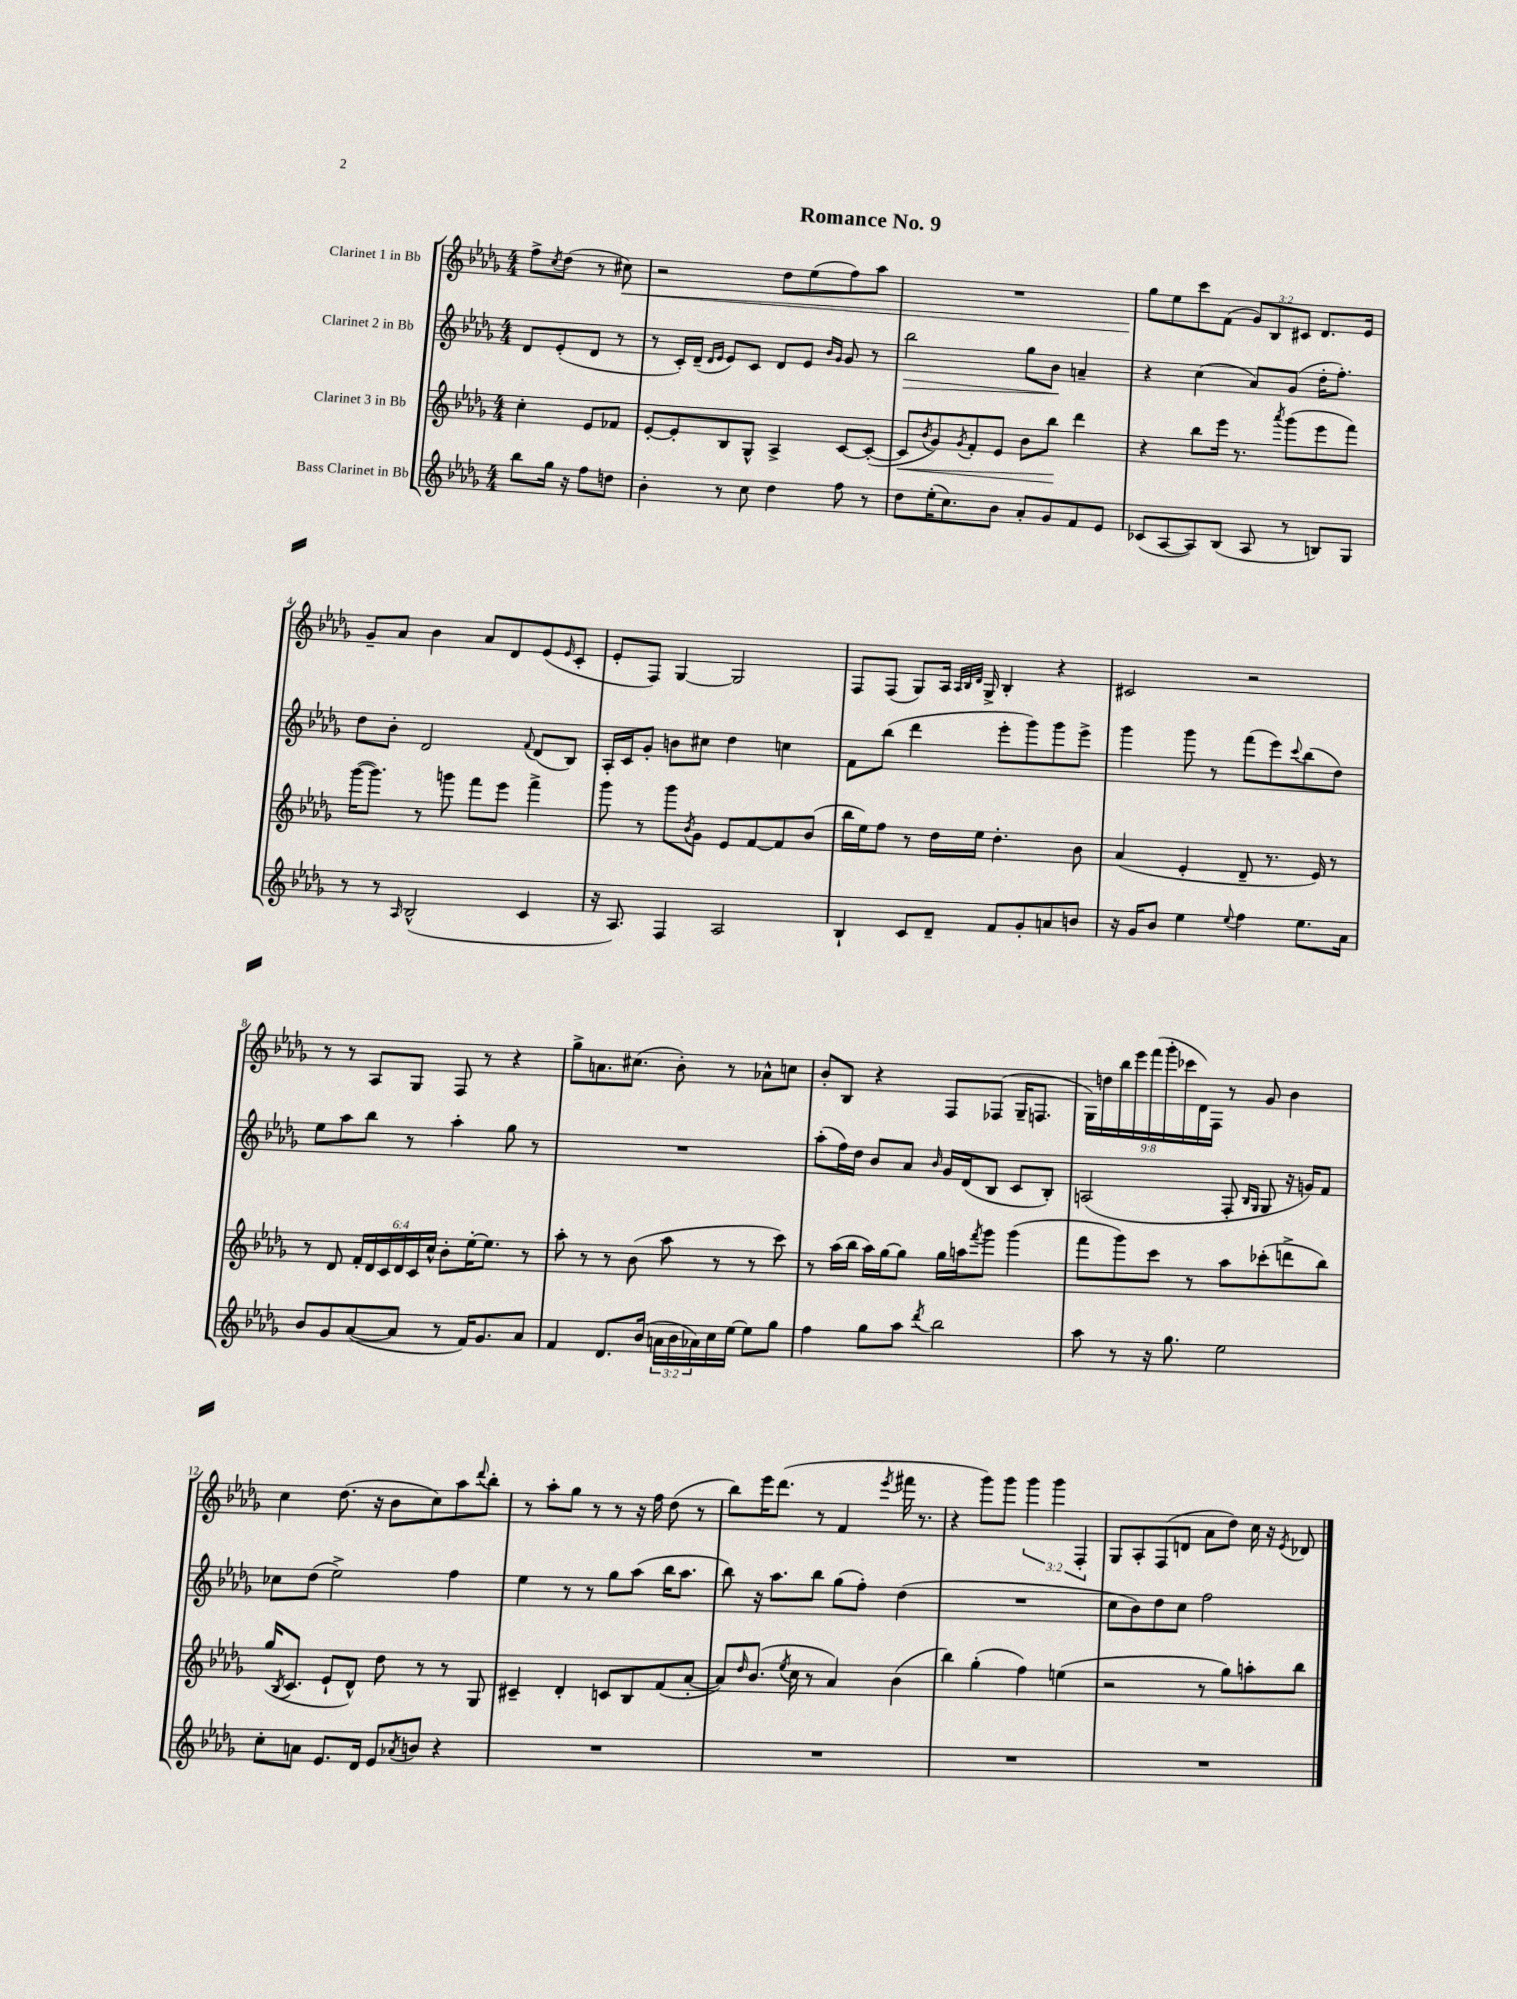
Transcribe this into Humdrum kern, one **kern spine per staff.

**kern	**kern	**kern	**kern
*staff4	*staff3	*staff2	*staff1
*clefG2	*clefG2	*clefG2	*clefG2
*k[b-e-a-d-g-]	*k[b-e-a-d-g-]	*k[b-e-a-d-g-]	*k[b-e-a-d-g-]
*M4/4	*M4/4	*M4/4	*M4/4
8bb-	4cc'	8d-	8ff^
.	.	.	8qcc
16gg-	.	(8e-'	(8dd-
16r	.	.	.
8ff	8e-	8d-	8r
8dd	8f-	8r	8cc#)
=	=	=	=
4b-'	[8e-'	8r	2r
.	8e-']	16c')	.
.	.	(16d-~	.
.	.	16qqd-	.
.	.	16qqe-	.
8r	8B-	8e-)	.
8cc	8G-^^	8c	.
4dd-	4A-^	8d-	8dd-
.	.	8e-	(8ee-
.	.	16qqb-	.
.	.	16qqg-	.
8ff	[8c	8g-	8ff)
8r	(8c'_	8r	8aa-
=	=	=	=
8dd-	8c]	2bb-	1r
.	8qb-	.	.
(16ee-'	8g-)	.	.
8.cc)	.	.	.
.	8qg-	.	.
.	8f'	.	.
8b-	8e-	.	.
8a-'	8b-	8gg-	.
8g-	8bb-	8b-	.
8f	4ddd-	4a~	.
8e-	.	.	.
=	=	=	=
(8c-	4r	4r	8gg-
[8A-	.	.	8ee-
8A-])	8bb-	(4cc	8ccc
(8B-	16eee-	.	(8f
.	8.r	.	.
8A-	.	8a-)	12g-)
.	.	.	12B-
.	8qaaa-	.	.
8r	(8ggg-	(8g-	.
.	.	.	12c#
8B)	8eee-	16dd-'	8.d-
.	.	8.ff')	.
8G-	8fff)	.	.
.	.	.	16e-
=	=	=	=
8r	([16ggg-	8dd-	8g-~
.	8.ggg-])	.	.
8r	.	8b-'	8a-
16qqA-	.	.	.
(2B-^^	8r	2d-	4b-
.	8ggg	.	.
.	8fff	.	8a-
.	8eee-	.	8d-
.	.	8qqf	.
4c	4fff^	(8d-	(8e-
.	.	.	16qqe-
.	.	8B-)	8c'
=	=	=	=
16r	8ggg-	16A-'	8e-'
8.A-)	.	16c	.
.	8r	8g-'	8F)
4F	8ggg-	8b	[4G-
.	8qb-	.	.
.	8g-	8cc#	.
2A-	8e-	4dd-	2G-]
.	[8f	.	.
.	8f]	4cc	.
.	(8b-	.	.
=	=	=	=
4B-`	16bb-	8f	8F
.	16ee-)	.	.
.	8ff	(8bb-	(8F
8c	8r	4ddd-	8G-)
8d-~	16dd-	.	16A-
.	.	.	32qqA-
.	.	.	32qqB-
.	.	.	32qqd-
.	16ee-	.	16G-^
8f	4.dd-'	8eee-'	4B-'
8g-'	.	8ggg-)	.
8a	.	8ggg-	4r
8b	8b-	8eee-^	.
=	=	=	=
16r	(4a-	4ggg-	2c#
16g-	.	.	.
8b-	.	.	.
4ee-	4e-'	8ggg-	.
.	.	8r	.
8qqee-	.	.	.
4ff	8d-~	(8fff	2r
.	8.r	8eee-)	.
.	.	8qqccc	.
8.ee-	.	(8bb-	.
.	16e-)	.	.
.	8r	8dd-)	.
16a-	.	.	.
=	=	=	=
8b-	8r	8ee-	8r
8g-	8d-	8aa-	8r
([8a-	24f'	8bb-	8A-
.	24d-	.	.
.	24c	.	.
8a-]	24d-	8r	8G-
.	24c	.	.
.	24cc^^	.	.
8r	8b-'	4aa-'	8F
16f)	[16ee-'	.	8r
8.g-	8.ee-]	.	.
.	.	8gg-	4r
8a-	8r	8r	.
=	=	=	=
4f	8aa-'	1r	8gg-^
.	8r	.	8.a
8.d-	8r	.	.
.	.	.	(8.cc#
.	(8b-	.	.
(16b-	.	.	.
24a	8aa-	.	8b-')
24b-	.	.	.
24a-)	.	.	.
16cc	8r	.	8r
[16ee-	.	.	.
8ee-]	8r	.	8a-^^
8gg-	8ccc)	.	8cc
=	=	=	=
4ff	8r	(8aa-'	8b-'
.	(16aa-	16ff)	8B-
.	16bb-	16dd-	.
8gg-	16aa-)	8b-	4r
.	[16gg-	.	.
8aa-	8gg-]	8a-	.
8qddd-	.	16qqb-	.
2bb-	16gg-	16g-	8F
.	16aa	(16d-	.
.	8qfff	.	.
.	8ggg-	8B-	(8F-
.	(4ggg-	8c	16G-~
.	.	.	8.F
.	.	8B-')	.
=	=	=	=
8aa-	8fff	(2A	18G-)
.	.	.	18dd
.	.	.	18bb-
8r	8ggg-)	.	.
.	.	.	18eee-
.	.	.	(18fff
16r	8ccc	.	.
.	.	.	18ggg-'
8.gg-	.	.	.
.	.	.	18ccc-
.	8r	.	.
.	.	.	18d-)
.	.	.	18F
2ee-	8aa-	8F'	8r
.	.	16qqB-	.
.	.	16qqG-	.
.	(8ccc-'	8G-	8g-
.	8ddd^	16r	4b-
.	.	16g)	.
.	8bb-)	8f	.
=	=	=	=
8cc'	(16gg-	8cc-	4cc
.	8qB-	.	.
.	8.c	.	.
8a	.	(8dd-	.
8.e-	8e-`	2ee-^)	(8.dd-
.	8d-^^)	.	.
16d-	.	.	16r
8e-	8dd-	.	8b-
8qa-	.	.	.
8b	8r	.	8cc)
4r	8r	4ff	8aa-
.	.	.	8qqddd-
.	8G-	.	8bb-'
=	=	=	=
1r	4c#~	4ee-	8r
.	.	.	8aa-'
.	4d-'	8r	8gg-
.	.	8r	8r
.	8c	8gg-	8r
.	8B-	(8aa-	16r
.	.	.	16ff
.	(8f	16bb-	(8dd-
.	.	8.aa-	.
.	[8a-'	.	8r
=	=	=	=
1r	8a-])	8bb-)	8bb-)
.	16qqdd-	.	.
.	(8.b-	16r	16eee-
.	.	8.aa-	(8.ddd-
.	8qee-	.	.
.	16cc	.	.
.	8r	8bb-	8r
.	4a-)	(8gg-	4f
.	.	8ff')	.
.	.	.	8qeee-
.	(4b-	(4dd-	16fff#
.	.	.	8.r
=	=	=	=
1r	4bb-)	1r	4r
.	(4gg-'	.	8ggg-)
.	.	.	8ggg-
.	4ff)	.	6ggg-
.	.	.	6ggg-
.	(4ee	.	.
.	.	.	6F'
=	=	=	=
1r	2r	8cc	8G-
.	.	8b-)	8A-'
.	.	8dd-	(8F
.	.	8cc	8d
.	8r	2ff	8a-
.	8gg-)	.	8dd-)
.	8aa'	.	16cc
.	.	.	16r
.	.	.	8qe-
.	8bb-	.	8d-
==	==	==	==
*-	*-	*-	*-
